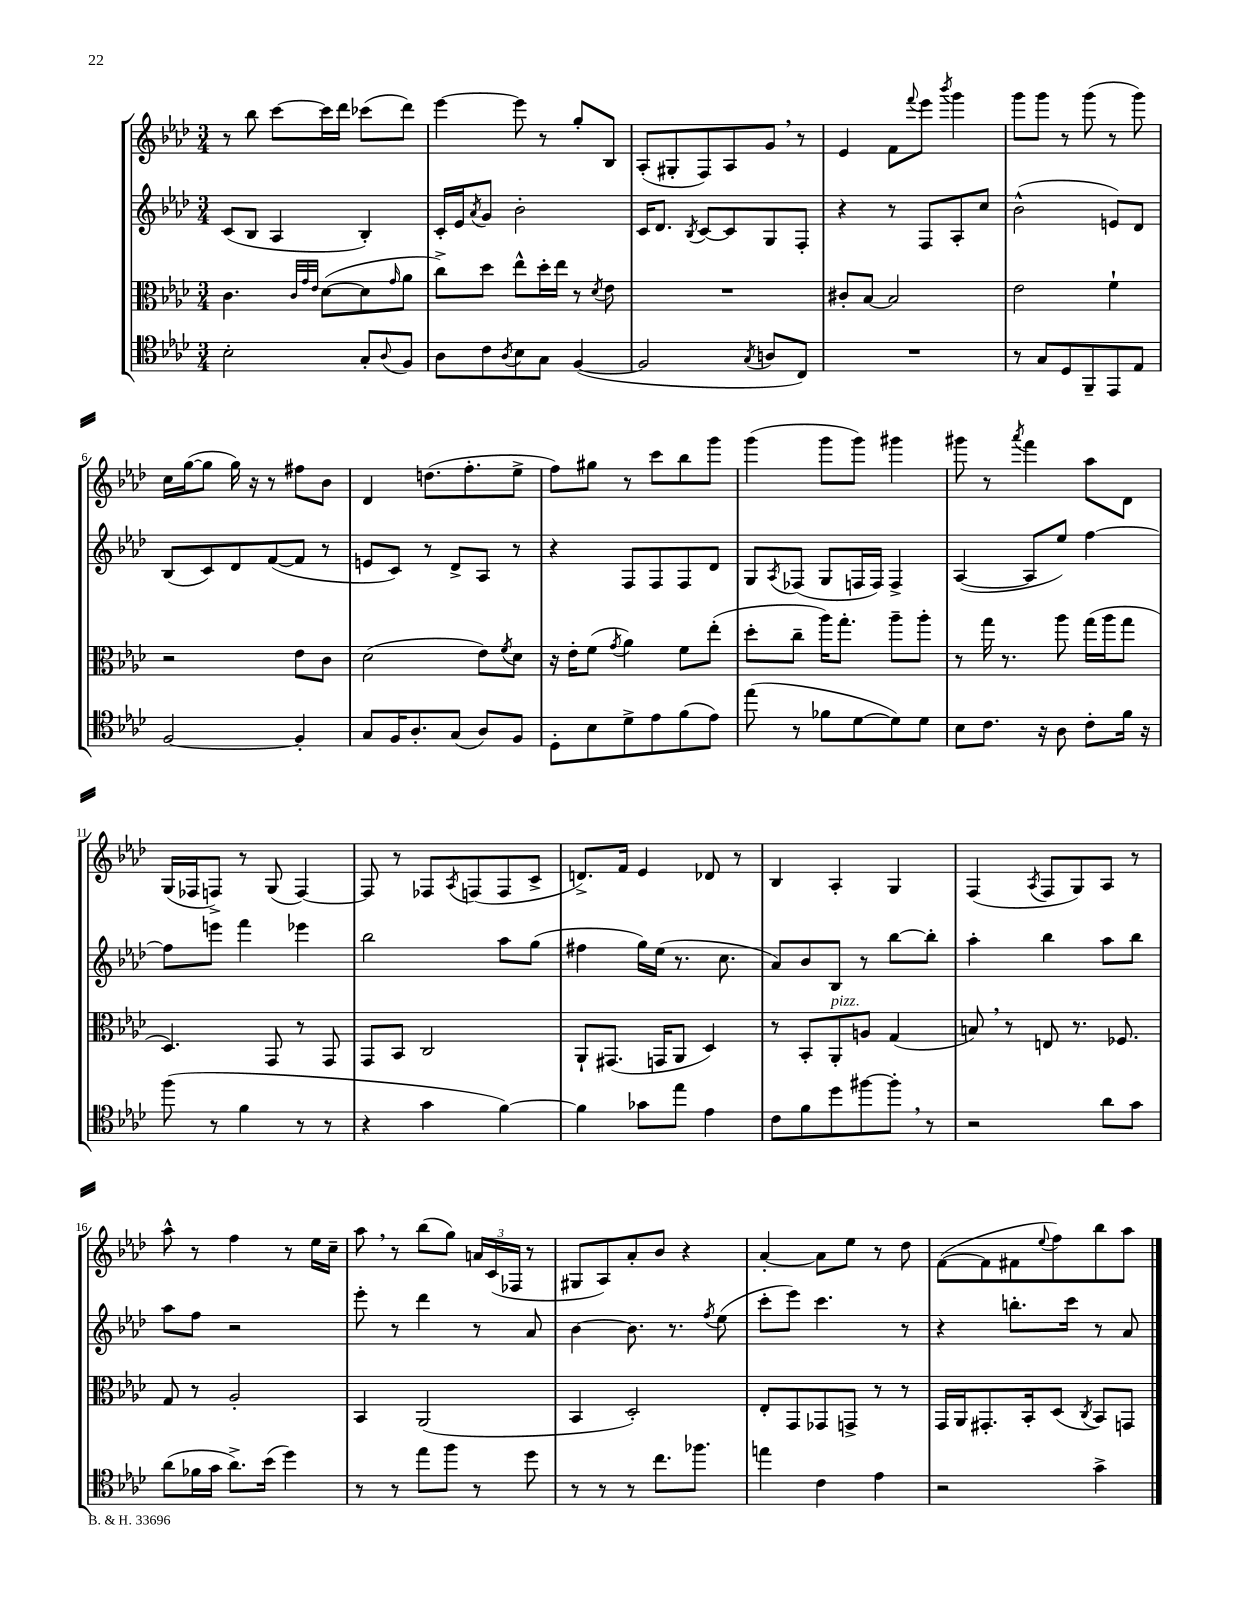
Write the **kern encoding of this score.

**kern	**kern	**kern	**kern
*part4	*part3	*part2	*part1
*staff4	*staff3	*staff2	*staff1
*clefC4	*clefC3	*clefG2	*clefG2
*k[b-e-a-d-]	*k[b-e-a-d-]	*k[b-e-a-d-]	*k[b-e-a-d-]
*M3/4	*M3/4	*M3/4	*M3/4
=1	=1	=1	=1
2B-'\	4.c\	(8c/L	8r
.	.	8B-/J	8bb-\
.	.	4A-/	[8ccc\L
.	32qqc/LLL	.	.
.	32qqg/	.	.
.	32qqe-/JJJ	.	.
.	([8d-\L	.	16ccc\L]
.	.	.	16ddd-\JJ
8G'/L	8d-\]	4B-'/)	(8ccc-X\L
8qqA-/	16qqg/	.	.
8F/J	8a-\J	.	8ddd-\J)
=2	=2	=2	=2
8A-\L	8cc^\L)	16c'/LL	[4eee-\
.	.	16e-/J	.
.	.	8qa-/	.
8c\	8dd-\J	8g/J	.
8qA-/	.	.	.
8B-\	8ee-^^\L	2b-'\	8eee-\]
8G\J	16dd-'\L	.	8r
.	16ee-\JJ	.	.
([4F/	8r	.	8gg'/L
.	8qd-/	.	.
.	8e-\	.	8B-/J
=3	=3	=3	=3
2F/]	2.r	16c/KL	(8A-'/L
.	.	8.d-/J	.
.	.	.	8G#X'/
.	.	8qB-/	.
.	.	[8c/L	8F/)
.	.	8c/]	8A-/
8qG/	.	.	.
8An/L	.	8G/	8g,/J
8C/J)	.	8F'/J	8r
=4	=4	=4	=4
2.r	8c#X'/L	4r	4e-/
.	[8B-/J	.	.
.	2B-/]	8r	8f\L
.	.	.	8qqfff/
.	.	8F/L	8eee-\J
.	.	.	8qbbb-/
.	.	8A-'/	4ggg\
.	.	8cc/J	.
=5	=5	=5	=5
8r	2e-\	(2b-^^\	8ggg\L
8G/L	.	.	8ggg\J
8D-/	.	.	8r
8FF~/	.	.	(8ggg\
8EE-/	4f`\	8en/L)	8r
8E-/J	.	8d-/J	8ggg\)
!!LO:LB:g=z
=6	=6	=6	=6
[2F/	2r	(8B-/L	16cc\LL
.	.	.	([16gg\J
.	.	8c/)	8gg\J]
.	.	8d-/	16gg\)
.	.	.	16r
.	.	([8f/	8r
4F'/]	8e-\L	8f/J]	8ff#X\L
.	8c\J	8r	8b-\J
=7	=7	=7	=7
8G/L	(2d-\	8en/L	4d-/
16F/K	.	8c/J)	.
8.A-'/	.	.	.
.	.	8r	(8.ddn\L
(8G/J	.	8d-^/L	.
.	.	.	8.ff'\
8A-/L)	8e-\L)	8A-/J	.
.	8qf/	.	.
8F/J	8d-\J	8r	8ee-^\J
=8	=8	=8	=8
8D-'\L	16r	4r	8ff\L)
.	16e-'\KL	.	.
8B-\	(8f\J	.	8gg#X\J
.	8qg/	.	.
8d-^\	4a-\)	8F/L	8r
8e-\	.	8F/	8ccc\L
(8f\	8f\L	8F/	8bb-\
8e-\J)	(8ee-'\J	8d-/J	8ggg\J
=9	=9	=9	=9
(8ee-\	8dd-'\L	8G/L	(4ggg\
.	.	8qA-/	.
8r	8cc~\J	(8F-X/J	.
8f-X\L	16aa-\KL)	8G/L	8ggg\L
.	8.gg'\J	.	.
[8d-\	.	16Fn/L	8ggg\J)
.	.	16F/JJ)	.
8d-\])	8aa-~\L	4F^/	4ggg#X\
8d-\J	8aa-'\J	.	.
=10	=10	=10	=10
8B-\L	8r	([4A-/	8ggg#X\
8.c\J	16gg\	.	8r
.	8.r	.	.
.	.	.	8qaaa-/
.	.	8A-/L]	4fff\
16r	.	.	.
8A-\	8aa-\	8ee-/J)	.
8c'\L	(16gg\LL	[4ff\	8aa-\L
.	16aa-\J	.	.
16f\Jk	8gg\J	.	8d-\J
16r	.	.	.
!!LO:LB:g=z
=11	=11	=11	=11
(8ff\	4.D-/)	8ff\L]	(16G/LL
.	.	.	16F-X/J
8r	.	8eeen\J	8Fn^/J)
4f\	.	4fff\	8r
.	8GG/	.	(8G/
8r	8r	4eee-X\	[4F/)
8r	8GG/	.	.
=12	=12	=12	=12
4r	8GG/L	2bb-\	8F/]
.	8BB-/J	.	8r
4g\	2C/	.	8F-X/L
.	.	.	8qA-/
.	.	.	(8Fn/
[4f\)	.	8aa-\L	8F/
.	.	(8gg\J	8c^/J
=13	=13	=13	=13
4f\]	8AA-`/L	4ff#X\	8.dn^/L)
.	(8.GG#X/J	.	.
.	.	.	16f/Jk
8g-X\L	.	16gg\LL)	4e-/
.	16GGn/KL	(16ee-\JJ	.
8ee-\J	8AA-/J	8.r	.
4e-\	4D-/)	.	8d-X/
.	.	8.cc\	.
.	.	.	8r
=14	=14	=14	=14
8c\L	8r	8a-/L)	4B-/
8f\	8BB-'/L	8b-/	.
!	!LO:TX:a:i:t=pizz.	!	!
8dd-\	8AA-'/	8B-/J	4A-'/
[8ff#X\	8An/J	8r	.
8ff#',\J]	(4G/	[8bb-\L	4G/
8r	.	8bb-'\J]	.
=15	=15	=15	=15
2r	8Bn,/)	4aa-'\	(4F/
.	8r	.	.
.	.	.	8qA-/
.	8En/	4bb-\	8F/L
.	8.r	.	8G/)
8a-\L	.	8aa-\L	8A-/J
.	8.F-X/	.	.
8g\J	.	8bb-\J	8r
!!LO:LB:g=z
=16	=16	=16	=16
(8a-\L	8G/	8aa-\L	8aa-^^\
16f-X\L	8r	8ff\J	8r
16g\JJ	.	.	.
8.a-^\L)	2A-'/	2r	4ff\
(16b-\Jk	.	.	.
4dd-\)	.	.	8r
.	.	.	16ee-\LL
.	.	.	16cc~\JJ
=17	=17	=17	=17
8r	4BB-/	8eee-'\	8aa-,\
8r	.	8r	8r
8ee-\L	(2AA-/	4ddd-\	(8bb-\L
8ff\J	.	.	8gg\J)
8r	.	8r	24an/LL
.	.	.	(24c/
.	.	.	24F-X/JJ
8dd-\	.	8a-/	8r
=18	=18	=18	=18
8r	4BB-/	[4b-\	8G#X/L
8r	.	.	8A-/)
8r	2D-'/)	8.b-\]	8a-'/
8.cc\L	.	.	8b-/J
.	.	8.r	.
.	.	.	4r
8.ff-X\J	.	.	.
.	.	8qff/	.
.	.	(8ee-\	.
=19	=19	=19	=19
4een\	8E-'/L	8ccc'\L	[4a-'/
.	8GG/	8eee-\J)	.
4c\	8GG-X/	4.ccc\	8a-\L]
.	8GGn^/J	.	8ee-\J
4e-\	8r	.	8r
.	8r	8r	8dd-\
=20	=20	=20	=20
2r	16GG/LL	4r	([8f\L
.	16AA-/J	.	.
.	8.GG#X'/	.	8f\]
.	.	8.bbn'\L	8f#X\
.	16BB-'/k	.	.
.	.	.	8qqee-/
.	(8D-/J	.	8ff\)
.	.	16ccc\Jk	.
.	8qC/	.	.
4g^\	8BB-/L)	8r	8bb-\
.	8GGn/J	8a-/	8aa-\J
==	==	==	==
*-	*-	*-	*-
